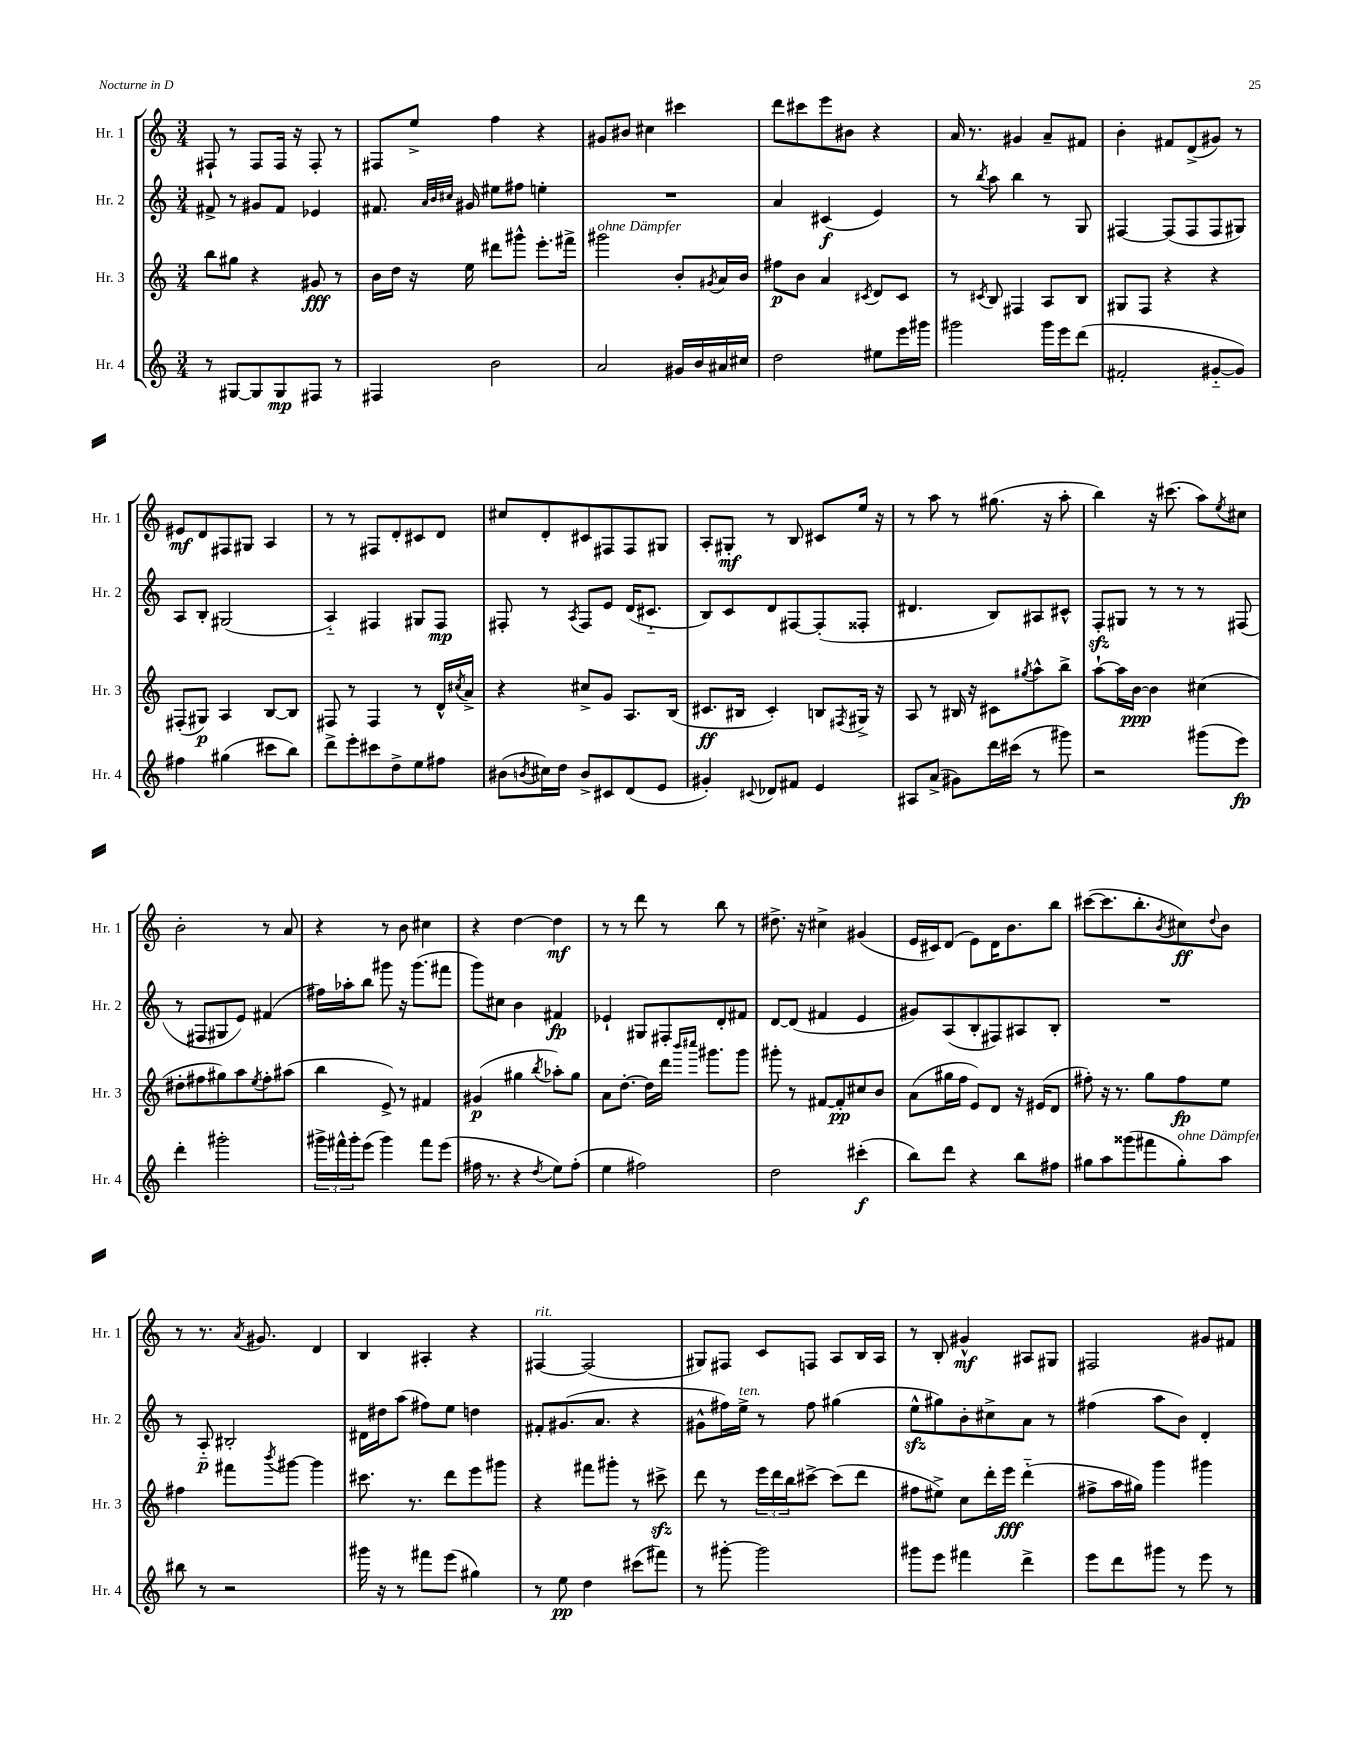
<<
\new StaffGroup <<
\new Staff = "s0" \with { instrumentName = "Hr. 1" shortInstrumentName = "Hr. 1" } {
    \clef treble \key c \major \numericTimeSignature \time 3/4
    fis8-! r8 fis8 fis16 r16 fis8-. r8 |
    fis8 e''8-> f''4 r4 |
    gis'8 bis'8 cis''4 cis'''4 |
    d'''8 cis'''8 e'''8 bis'8 r4 |
    a'16 r8. gis'4 a'8-- fis'8 |
    b'4-. fis'8 d'8->( gis'8) r8 |
    eis'8\mf d'8 fis8 gis8 a4 |
    r8 r8 fis8 d'8-. cis'8 d'8 |
    cis''8 d'8-. cis'8 fis8 fis8 gis8 |
    a8-. gis8-.\mf r8 b8 cis'8 e''16 r16 |
    r8 a''8 r8 gis''8.( r16 a''8-. |
    b''4) r16 cis'''8.( a''8) \acciaccatura { e''8 } cis''8 |
    b'2-. r8 a'8 |
    r4 r8 b'8 cis''4 |
    r4 d''4~ d''4\mf |
    r8 r8 d'''8 r8 b''8 r8 |
    dis''8.-> r16 cis''4-> gis'4( |
    e'16 cis'16) d'8( e'8) d'16 b'8. b''8 |
    cis'''8~( cis'''8. b''8.-. \acciaccatura { b'8 } cis''8\ff) \appoggiatura { d''8 } b'8 |
    r8 r8. \acciaccatura { a'8 } gis'8. d'4 |
    b4 ais4-. r4 |
    fis4~^\markup { \italic "rit." } fis2( |
    gis8) fis8 c'8 f8 a8 b16 a16 |
    r8 b8-. gis'4-^\mf ais8 gis8 |
    fis2 gis'8 fis'8 \bar "|." |
}
\new Staff = "s1" \with { instrumentName = "Hr. 2" shortInstrumentName = "Hr. 2" } {
    \clef treble \key c \major \numericTimeSignature \time 3/4
    fis'8-> r8 gis'8 fis'8 ees'4 |
    fis'8. \grace { a'32 b'32 cis''32 } gis'16 eis''8 fis''8 e''4-. |
    R2. |
    a'4 cis'4\f( e'4) |
    r8 \acciaccatura { b''8 } a''8 b''4 r8 g8 |
    fis4~ fis8( fis8 fis8 gis8) |
    a8 b8-. gis2( |
    a4-_) fis4 gis8 fis8\mp |
    fis8-. r8 \acciaccatura { a8 } fis8 e'8 d'16( cis'8.-_ |
    b8) c'8 d'8 fis8~ fis8-.( fisis8-. |
    dis'4. b8) ais8 cis'8-^ |
    f8-.\sfz gis8 r8 r8 r8 fis8( |
    r8 fis8 gis8 e'8) fis'4( |
    fis''16) aes''16-. b''8 gis'''8 r16 gis'''8.( fis'''8 |
    g'''8) cis''8 b'4 fis'4\fp |
    ees'4-! gis8 fis8-. d'8-. fis'8 |
    d'8~ d'8( fis'4 e'4 |
    gis'8) a8( b8-. fis8) ais8 b8-. |
    R2. |
    r8 a8-_\p bis2-. |
    dis'16 dis''16 a''8( fis''8) e''8 d''4 |
    fis'8-. gis'8.( a'8. r4 |
    gis'8-^ fis''16) e''16->^\markup { \italic "ten." } r8 fis''8 gis''4( |
    e''8-^\sfz gis''8) b'8-. cis''8-> a'8 r8 |
    fis''4( a''8 b'8) d'4-. \bar "|." |
}
\new Staff = "s2" \with { instrumentName = "Hr. 3" shortInstrumentName = "Hr. 3" } {
    \clef treble \key c \major \numericTimeSignature \time 3/4
    b''8 gis''8 r4 gis'8\fff r8 |
    b'16 d''16 r16 e''16 dis'''8 gis'''8-^ e'''8.-. fis'''16-> |
    gis'''2^\markup { \italic "ohne Dämpfer" } b'8-. \acciaccatura { gis'8 } a'16 b'16 |
    fis''8\p b'8 a'4 \acciaccatura { cis'8 } d'8 cis'8 |
    r8 \acciaccatura { cis'8 } b8 fis4 a8 b8 |
    gis8 f8 r4 r4 |
    fis8-.( gis8\p) a4 b8~ b8 |
    fis8 r8 fis4 r8 d'16-^ \acciaccatura { cis''8 } a'16-> |
    r4 cis''8-> g'8 a8. b16( |
    cis'8.\ff bis16 cis'4-.) b8 \acciaccatura { fis8 } gis16-> r16 |
    a8 r8 bis16 r16 cis'8 \acciaccatura { gis''8 } a''8-^ b''8-> |
    a''8~-! a''16 b'16~\ppp b'4 cis''4( |
    dis''8-. fis''8 gis''8) a''8 \acciaccatura { e''8 } fis''8-. ais''8( |
    b''4 e'8->) r8 fis'4 |
    gis'4\p( gis''4 \acciaccatura { b''8 } aes''8-.) gis''8 |
    a'8 d''8.~-. d''16 d'''16 \grace { b'''16 cis''''16 } gis'''8. gis'''8 |
    gis'''8-. r8 fis'8~ fis'8-.\pp cis''8 b'8 |
    a'8( gis''16 f''16 e'8) d'8 r16 eis'16( d'8 |
    fis''8-.) r16 r8. g''8 fis''8\fp e''8 |
    fis''4 fis'''8 \acciaccatura { b'''8 } gis'''8~ gis'''4 |
    cis'''8. r8. d'''8 e'''8 gis'''8 |
    r4 fis'''8 gis'''8-. r8 cis'''8->\sfz |
    d'''8 r8 \tuplet 3/2 { e'''16 d'''16 b''16 } cis'''8~-> cis'''8( d'''8 |
    fis''8 eis''8->) c''8 d'''16-. e'''16\fff d'''4-_( |
    fis''8-> a''16 gis''16) g'''4 gis'''4 \bar "|." |
}
\new Staff = "s3" \with { instrumentName = "Hr. 4" shortInstrumentName = "Hr. 4" } {
    \clef treble \key c \major \numericTimeSignature \time 3/4
    r8 gis8~ gis8 gis8\mp fis8 r8 |
    fis4 b'2 |
    a'2 gis'16 b'16 ais'16 cis''16 |
    d''2 eis''8 e'''16 gis'''16 |
    gis'''2 gis'''16 e'''16 d'''8( |
    fis'2-. gis'8~-_ gis'8) |
    fis''4 gis''4( cis'''8 b''8) |
    d'''8-> e'''8-. cis'''8 d''8-> e''8 fis''8 |
    bis'8( \acciaccatura { b'8 } cis''16) d''16 b'8-> cis'8 d'8( e'8 |
    gis'4-.) \appoggiatura { cis'8 } des'8 fis'8 e'4 |
    ais8 a'8->( gis'8) d'''16 cis'''16( r8 gis'''8) |
    r2 gis'''8( e'''8\fp) |
    d'''4-. gis'''2-. |
    \tuplet 3/2 { gis'''16-> fis'''16-^ gis'''16-. } e'''8( gis'''4) fis'''8 e'''8( |
    fis''16 r8. r4 \acciaccatura { d''8 } e''8) fis''8-.( |
    e''4 fis''2) |
    d''2 cis'''4-.\f( |
    b''8) d'''8 r4 b''8 fis''8 |
    gis''8 a''8 gisis'''8( fis'''8 gis''8-.^\markup { \italic "ohne Dämpfer" }) a''8 |
    bis''8 r8 r2 |
    gis'''16 r16 r8 fis'''8 e'''8( gis''4) |
    r8 e''8\pp d''4 cis'''8( fis'''8) |
    r8 gis'''8~-. gis'''2 |
    gis'''8 e'''8 fis'''4 d'''4-> |
    e'''8 d'''8 gis'''8 r8 e'''8 r8 \bar "|." |
}
>>
>>
\layout { \context { \Score \remove "Bar_number_engraver" } }
